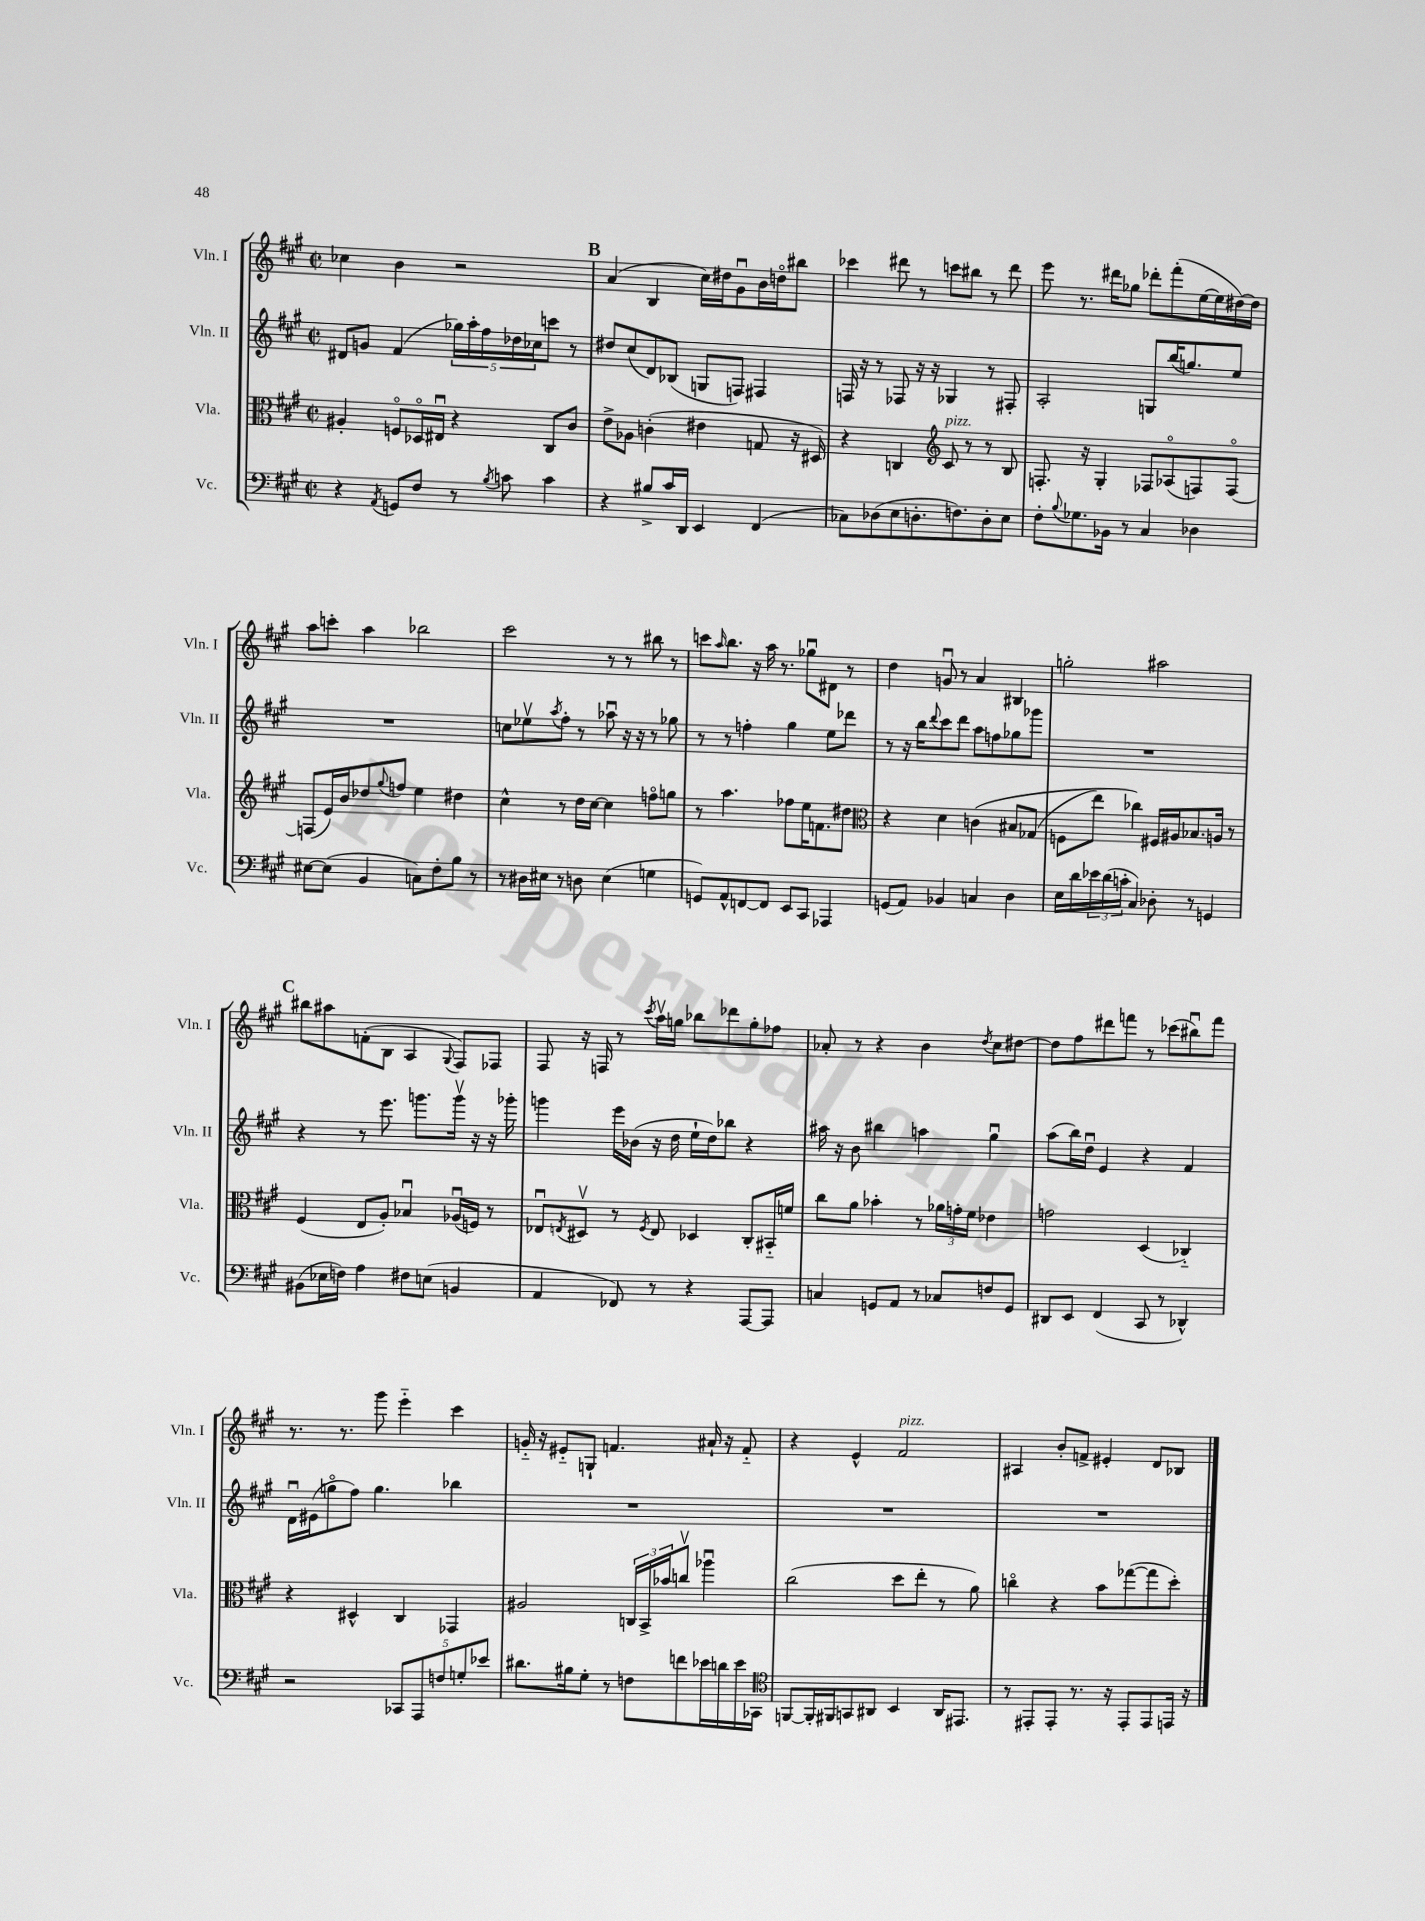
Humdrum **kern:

**kern	**kern	**kern	**kern
*part4	*part3	*part2	*part1
*staff4	*staff3	*staff2	*staff1
*I"Vc.	*I"Vla.	*I"Vln. II	*I"Vln. I
*I'Vc.	*I'Vla.	*I'Vln. II	*I'Vln. I
*clefF4	*clefC3	*clefG2	*clefG2
*k[f#c#g#]	*k[f#c#g#]	*k[f#c#g#]	*k[f#c#g#]
*M2/2	*M2/2	*M2/2	*M2/2
*met(c|)	*met(c|)	*met(c|)	*met(c|)
=123	=123	=123	=123
4r	4A#X'/	8d#X/L	4cc-X\
.	.	8gn/J	.
8qAA/	.	.	.
8GGn/L	8Fn/L	(4f#/	4b\
8F#/J	16D-X/L	.	.
.	16E#Xu/JJ	.	.
8r	4r	20gg-X\LL)	2r
.	.	20aa'\	.
.	.	20ff#\	.
8qB/	.	.	.
8cn\	.	.	.
.	.	20dd-X\	.
.	.	20cc-X\J	.
4c\	8C#/L	8cccn\J	.
.	8c#/J	8r	.
!!LO:REH:place=s1:t=B
=124	=124	=124	=124
4r	8e^\L	8dd#X/L	(4a/
.	8A-X\J	(8cc#/	.
8B#X^/L	(4cn'\	8d/)	4B/
16c#/L	.	(8B-X/J	.
16DD/JJ	.	.	.
4EE/	4e#X\	8Gn/L	16cc#\LL)
.	.	.	16dd#X\J
.	.	8Fn/J)	8g#u\
(4FF#/	8Gn/	4F#X/	16b\L
.	.	.	16ddn\J
.	16r	.	8bb#X\J
.	16D#X/)	.	.
=125	=125	=125	=125
8C-X\L)	4r	16Fn/	4ccc-X\
.	.	16r	.
(8D-X\	.	8r	.
8E\	4Cn/	8F-X/	8ddd#X\
8.Dn'\	.	16r	8r
.	.	16r	.
*	*clefG2	*	*
!	!LO:TX:a:i:t=pizz.	!	!
.	8c#/	4G-X/	8cccn\L
8.Fn\)	.	.	.
.	8r	.	8bb#X\J
8D'\	8r	8r	8r
8E\J	8B/	8F#X'/	8ddd#\
=126	=126	=126	=126
8F#'\L	8.Fn'/	2A'/	8eee\
8qqB/	.	.	.
8.G-X\	.	.	8.r
.	16r	.	.
.	4G#'/	.	.
16BB-X\Jk	.	.	16ddd#X\KL
8r	.	.	8gg-X\J
4C#/	8F-X/L	8Gn/L	8ddd-X'\L
.	(8A-X/	(16bb/K	(8fff#'\
.	.	8.ggn/)	.
4D-X\	8Fn/)	.	[16ee\L
.	.	.	16ee\]
.	[8F/J	8ee/J	[16dd#X\)
.	.	.	16dd#\JJ]
!!LO:LB:g=z
=127	=127	=127	=127
[8E#X\L	(8Fn/L]	1r	8aa\L
(8E#\J]	16e/L)	.	8cccn'\J
.	16b/J	.	.
4BB/	8dd-X/	.	4aa\
.	8qqgg#/	.	.
.	8ffn/J	.	.
8Cn\L)	4ee\	.	2bb-X\
8F#'\	.	.	.
8B\J	4dd#X\	.	.
8r	.	.	.
=128	=128	=128	=128
8r	4cc#^^\	8ccn\L	2ccc#\
16D#X\LL	.	8ee-Xv\	.
16E#X\JJ	.	.	.
.	.	8qaa/	.
8r	8r	8ff#'\J	.
8Dn\	16dd\LL	8r	.
.	[16cc#\JJ	.	.
(4E#\	4cc#\]	8aa-Xu\	8r
.	.	16r	8r
.	.	16r	.
4Gn\	8ffn\L	8r	8bb#X\
.	8ggn\J	8gg-X\	8r
=129	=129	=129	=129
8GGn/L)	8r	8r	8cccn\L
.	.	.	16qqaa/
8AA^^/	4.aa\	8r	8.bb\J
[8FFn/	.	4ffn'\	.
.	.	.	16r
8FF/J]	.	.	16aa\
.	.	.	8.r
8EE/L	8ff-X\L	4gg#\	.
8CC#/J	16ee\K	.	8gg-Xu\L
.	8.fn\	.	.
4AAA-X/	.	8ee\L	8d#X\J
.	8dd#X\J	8ddd-X\J	8r
=130	=130	=130	=130
*	*clefC3	*	*
(8GGn/L	4r	8r	4dd\
8AA/J)	.	16r	.
.	.	16bb\KL	.
.	.	8qqddd/	.
4BB-X/	4d\	8ccc#\	8gnu/
.	.	8ddd\J	8r
4Cn/	(4cn\	8aa\L	4a/
.	.	8ffn\	.
4D\	8B#X/L	8gg-X\	4B#X/
.	(8G-X/J	8ggg-X\J	.
=131	=131	=131	=131
16E\LL	8Fn\L	1r	2ggn'\
16d\	.	.	.
24e-X\	8ee\J)	.	.
(24d\	.	.	.
24cn'\JJ	.	.	.
4C#/)	4cc-X\)	.	.
8D-X'\	16F#X/LL	.	2aa#X\
.	16A#X/J	.	.
8r	8.B-X/	.	.
4GGn/	.	.	.
.	16An/Jk	.	.
.	8r	.	.
!!LO:LB:g=z
!!LO:REH:place=s1:t=C
=132	=132	=132	=132
(8BB#X\L	(4F#/	4r	8bb#X\L
16E-X\L	.	.	8aa#X\
16Fn\JJ)	.	.	.
4A\	8E/L	8r	(8fn'\
.	8A'/J)	8.eee\	8B\J
8F#X\L	4B-Xu/	.	4A/
.	.	8.gggn\L	.
(8En\J	.	.	.
.	.	.	8qqG#/
4BBn/	(16A-Xu/LL	16gggv\Jk	8F#/L)
.	16Fn/JJ)	16r	.
.	8r	16r	8F-X/J
.	.	16ggg-X'\	.
=133	=133	=133	=133
4AA/	8E-Xu/L	4gggn\	8F#/
.	8qEn/	.	.
.	8D#Xv/J	.	16r
.	.	.	16Fn/
8FF-X/)	8r	16eee\LL	8r
.	.	(16b-X\JJ	.
.	8qF#/	.	8qccc#/
8r	8E/	16r	16aav\LL
.	.	16dd\	16ggn\JJ
4r	4D-X/	16ee`\LL	8bb-X\L
.	.	16dd\J)	.
.	.	8bb-X\J	8ddd-X\
[8AAA/L	8C#'/L	4r	8gg'\
8AAA/J]	16BB#X/L	.	8ff-X\J
.	16fn/JJ	.	.
=134	=134	=134	=134
4Cn/	8cc#\L	16aa#X\	8a-X'/
.	.	16r	.
.	8a\J	8b\	8r
8GGn/L	4b-X'\	4bb#X\	4r
8AA/J	.	.	.
8r	8r	4aan\	4b\
8C-X/L	24a-X\LL	.	.
.	24gn'\	.	.
.	24f#\JJ	.	.
.	.	.	8qdd/
8Fn/	4e-X\	4gg#u\	8cc#\L
8GG/J	.	.	[8dd#X\J
=135	=135	=135	=135
8DD#X/L	2gn\	(8aa\L	8dd#\L]
8EE/J	.	16bb\L)	8ff#\
.	.	16ddu\JJ	.
(4FF#/	.	4e/	8ddd#X\
.	.	.	8fffn\J
8CC#/	(4D/	4r	8r
8r	.	.	(8ccc-X\L
4DD-X^^/)	4C-X/)	4f#/	8bb#Xu\)
.	.	.	8fff\J
!!LO:LB:g=z
=136	=136	=136	=136
2r	4r	16du\LL	8.r
.	.	(16e#X\J	.
.	.	8ggn\	.
.	.	.	8.r
.	4D#X^^/	8ff#\J)	.
.	.	4.gg\	8ggg#\
10CC-X/L	4C#/	.	4eee\
10AAA/	.	.	.
10Fn/	.	.	.
.	4GG-X/	4bb-X\	4ccc#\
10Gn'/	.	.	.
10e-X/J	.	.	.
=137	=137	=137	=137
8.d#X\L	2A#X/	1r	16gn/
.	.	.	16r
.	.	.	8e#X/L
16B#X\k	.	.	.
8G#'\J	.	.	8Gn`/J
8r	.	.	4.fn/
8Fn\L	24Cn/LL	.	.
.	24BB^/	.	.
.	24b-X/J	.	.
8fn\	8ccnv/J	.	.
16e-X\L	4aa-Xu\	.	16a#X`/
16dn\	.	.	16r
16e-\	.	.	8f/
16CC-X\JJ	.	.	.
=138	=138	=138	=138
*clefC4	*	*	*
[8FFn/L	(2cc#\	1r	4r
16FF'/L]	.	.	.
16FF#X/J	.	.	.
8GGn/	.	.	4e^^/
8AA#X/J	.	.	.
!	!	!	!LO:TX:a:i:t=pizz.
4BB/	8dd\L	.	2f#/
.	8ee'\J	.	.
16AA#/KL	8r	.	.
8.EE#X/J	.	.	.
.	8a\)	.	.
=139	=139	=139	=139
8r	4ccn\	1r	4A#X/
8EE#X'/L	.	.	.
8EE#'/J	4r	.	8b'/L
8.r	.	.	8fn^/J
.	8b\L	.	4e#X'/
16r	.	.	.
8EE#'/L	([8gg-X\	.	.
8EE#/	8gg-\]	.	8d/L
16EEn/Jk	8dd'\J)	.	8B-X/J
16r	.	.	.
==	==	==	==
*-	*-	*-	*-
